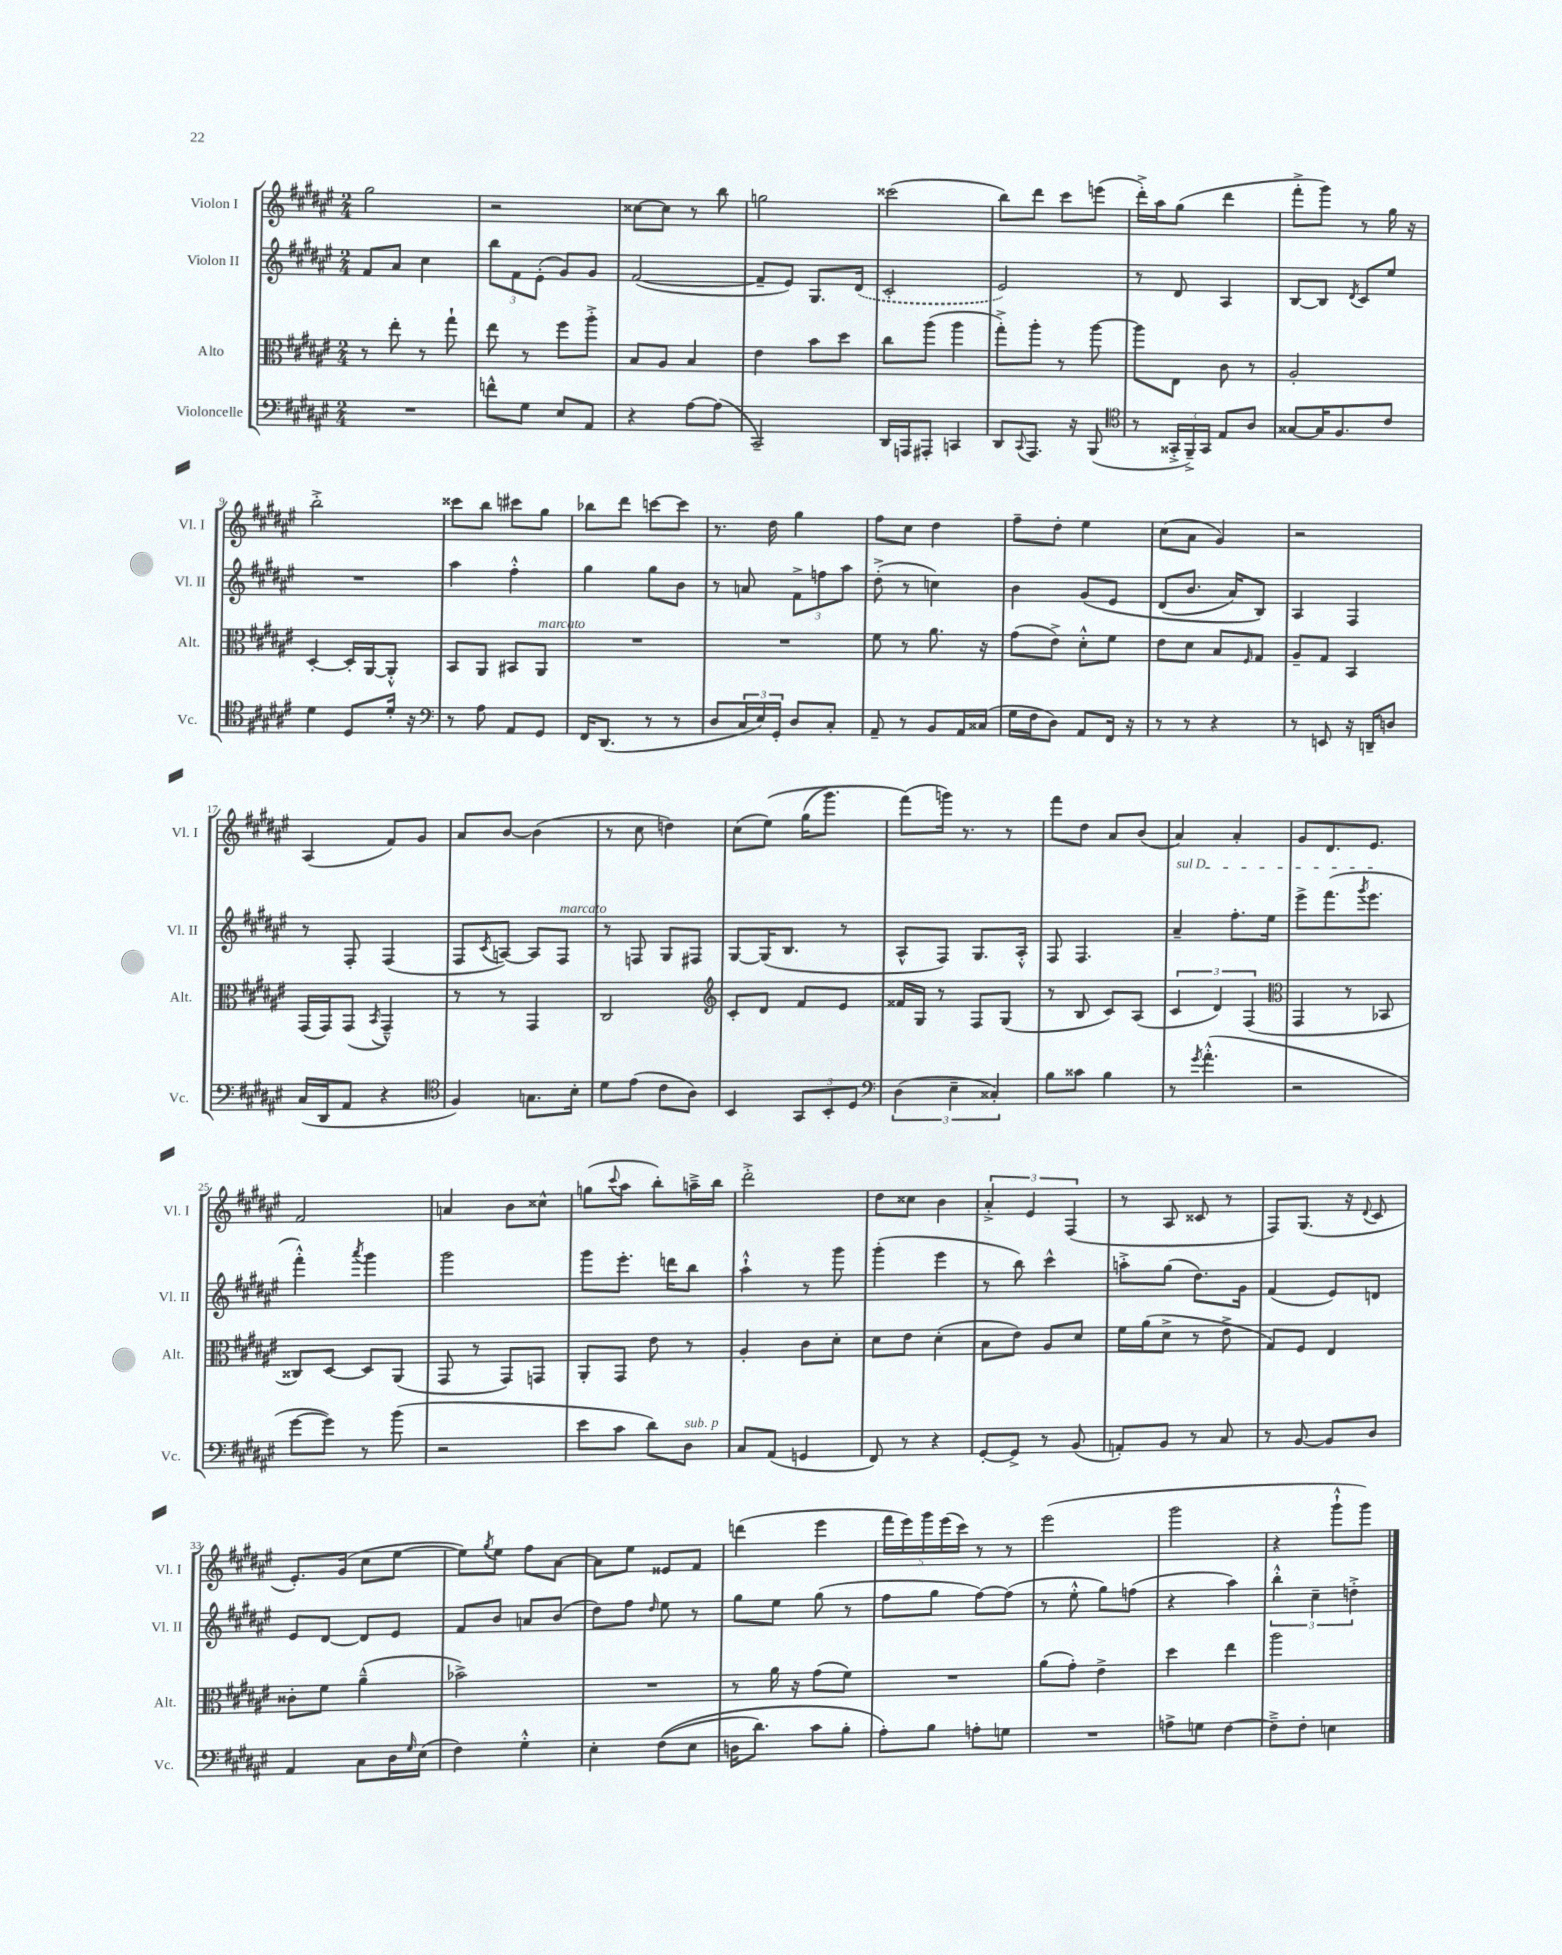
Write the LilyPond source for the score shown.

<<
\new StaffGroup <<
\new Staff = "s0" \with { instrumentName = "Violon I" shortInstrumentName = "Vl. I" } {
    \clef treble \key fis \major \numericTimeSignature \time 2/4
    gis''2 |
    r2 |
    cisis''8~ cisis''8 r8 b''8 |
    g''2 |
    cisis'''2( |
    b''8) dis'''8 cis'''8 e'''8( |
    dis'''16-.->) ais''16 gis''8( dis'''4 |
    fis'''8-.-> gis'''8) r8 gis''16 r16 |
    b''2-.-> |
    cisis'''8 b''8 cis'''8 gis''8 |
    bes''8 dis'''8 c'''8~ c'''8 |
    r8. dis''16 gis''4 |
    fis''8 cis''8 dis''4 |
    fis''8-- dis''8-. eis''4 |
    cis''8( ais'8 gis'4) |
    r2 |
    ais4( fis'8) gis'8 |
    ais'8 b'8~ b'4( |
    r8 cis''8 d''4) |
    cis''8( eis''8)\( gis''16( gis'''8.) |
    fis'''8(\) g'''16) r8. r8 |
    fis'''8 dis''8 ais'8 b'8( |
    ais'4) ais'4-. |
    gis'8 dis'8. eis'8. |
    fis'2 |
    a'4 b'8 cisis''8-^ |
    g''8( \appoggiatura { cis'''8 } ais''8 b''8-.) a''16---> b''16 |
    dis'''2-.-> |
    dis''8 cisis''8 b'4 |
    \tuplet 3/2 { ais'4-.-> eis'4 fis4( } |
    r8 ais8 cisis'8 r8 |
    fis8) gis8.( r16 \appoggiatura { dis'8 } cis'8 |
    eis'8.-.) gis'16( cis''8 eis''8~ |
    eis''8) \acciaccatura { gis''8 } eis''8 fis''8 ais'8~ |
    ais'8 eis''8 eisis'8 fis'8 |
    d'''4( eis'''4 |
    \tuplet 5/4 { fis'''16 eis'''16) gis'''16 eis'''16( cis'''16) } r8 r8 |
    eis'''2( |
    gis'''2 |
    r4 gis'''8-!-^ gis'''8) \bar "|." |
}
\new Staff = "s1" \with { instrumentName = "Violon II" shortInstrumentName = "Vl. II" } {
    \clef treble \key fis \major \numericTimeSignature \time 2/4
    fis'8 ais'8 cis''4 |
    \tuplet 3/2 { b''8 fis'8 eis'8-.( } gis'8) gis'8 |
    fis'2~( |
    fis'8-- eis'8) gis8. \once \slurDashed dis'16( |
    cis'2-. |
    eis'2) |
    r8 dis'8 ais4 |
    b8~ b8 \acciaccatura { dis'8 } cis'8 eis''8 |
    R2 |
    ais''4 fis''4-.-^ |
    gis''4 gis''8 b'8 |
    r8 a'8 \tuplet 3/2 { fis'8-> f''8 ais''8 } |
    dis''8-.->( r8 c''4) |
    b'4 gis'8\( eis'8 |
    dis'8( b'8. ais'16) b8\) |
    ais4 fis4 |
    r8 fis8-. fis4( |
    fis8 \acciaccatura { cis'8 } a8~) a8 fis8^\markup { \italic "marcato" } |
    r8 f8 gis8 fis8 |
    gis8~ gis16( b8. r8 |
    ais8-^ fis8) gis8. ais16-.-^ |
    fis8 fis4. |
    \once \override TextSpanner.bound-details.left.text = \markup { \italic "sul D" } ais'4--\startTextSpan fis''8.-. eis''16 |
    eis'''8-> fis'''8.( \acciaccatura { gis'''8 } eis'''8.\stopTextSpan |
    fis'''4-.-^) \acciaccatura { ais'''8 } gis'''4 |
    gis'''2 |
    gis'''8 eis'''8.-. d'''16 b''8 |
    ais''4-!-^ r8 gis'''8 |
    gis'''4-.( eis'''4 |
    r8 b''8) cis'''4-^ |
    a''8-.-> gis''8( dis''8.) gis'16 |
    fis'4( eis'8) d'8 |
    eis'8 dis'8~ dis'8 eis'8 |
    fis'8 b'8 a'8 b'8( |
    dis''8) fis''8 \grace { dis''16 } eis''8 r8 |
    gis''8 eis''8 gis''8( r8 |
    fis''8 gis''8 fis''8~) fis''8( |
    r8 eis''8-.-^ gis''8) f''8( |
    r4 ais''4) |
    \tuplet 3/2 { b''4-.-^ cis''4-- d''4-.-> } \bar "|." |
}
\new Staff = "s2" \with { instrumentName = "Alto" shortInstrumentName = "Alt." } {
    \clef alto \key fis \major \numericTimeSignature \time 2/4
    r8 eis''8-. r8 gis''8-! |
    eis''8 r8 fis''8 ais''8-.-> |
    b8 ais8 b4 |
    eis'4 b'8 dis''8 |
    cis''8 ais''8( ais''4 |
    gis''8-.->) ais''8-. r8 ais''8~ |
    ais''8 eis8 cis'8 r8 |
    ais2-. |
    dis4~-. dis16-. ais,16~ ais,8-.-^ |
    b,8 ais,8 bis,8 ais,8^\markup { \italic "marcato" } |
    R2 |
    R2 |
    fis'8 r8 ais'8. r16 |
    gis'8( eis'8->) dis'8-.-^ fis'8 |
    eis'8 dis'8 b8 \grace { fis16 } gis8 |
    ais8-- gis8 b,4 |
    gis,16( gis,16) gis,8( \acciaccatura { b,8 } gis,4---^) |
    r8 r8 gis,4 |
    cis2 |
    \clef treble cis'8-. dis'8 fis'8 eis'8 |
    fisis'16 gis16 r8 fis8 gis8( |
    r8 b8 cis'8) ais8( |
    \tuplet 3/2 { cis'4 dis'4) fis4( } |
    \clef alto gis,4 r8 bes,8 |
    cisis8) dis8~ dis8 ais,8( |
    gis,8 r8 gis,8) g,8 |
    ais,8-. gis,8 eis'8 r8 |
    ais4-. cis'8 dis'8-. |
    dis'8 eis'8 dis'4-.( |
    b8 eis'8) ais8 dis'8 |
    fis'16 ais'16( dis'8-> r8 eis'8-> |
    gis8) fis8 eis4 |
    cisis'8-. fis'8 ais'4---^( |
    bes'2->) |
    R2 |
    r8 ais'16 r16 gis'8( fis'8) |
    R2 |
    ais'8( gis'8-.) eis'4-> |
    dis''4 eis''4 |
    ais''2 \bar "|." |
}
\new Staff = "s3" \with { instrumentName = "Violoncelle" shortInstrumentName = "Vc." } {
    \clef bass \key fis \major \numericTimeSignature \time 2/4
    R2 |
    f'8-^ gis8 eis8 ais,8 |
    r4 ais8~ ais8( |
    cis,2--) |
    dis,16 a,,16 ais,,8-. c,4 |
    dis,8 \appoggiatura { cis,8 } ais,,8. r16 b,,8( |
    \clef tenor r8 \tuplet 3/2 { gisis,16-.-> fis,16--->) gisis,16 } eis8 ais8 |
    gisis8~ gisis16 fis8. cis'8 |
    dis'4 dis8 dis'16-. r16 |
    \clef bass r8 ais8 ais,8 gis,8 |
    fis,16 dis,8.( r8 r8 |
    dis8 \tuplet 3/2 { cis16 eis16) gis,16-. } dis8 cis8-. |
    ais,8-- r8 b,8 ais,16 cisis16( |
    gis16 fis16 dis8) ais,8 fis,16 r16 |
    r8 r8 r4 |
    r8 e,8 r16 d,16-- d8 |
    cis16( dis,16 ais,8 r4 |
    \clef tenor fis4) g8. b16-. |
    dis'8 eis'8( cis'8 ais8) |
    b,4 \tuplet 3/2 { gis,8 b,8-. dis8 } |
    \clef bass \tuplet 3/2 { dis4( eis4-- cisis4-.) } |
    b8 cisis'8 b4 |
    r8 \acciaccatura { gis'8 } ais'4.-.-^( |
    r2 |
    gis'8~ gis'8) r8 b'8( |
    r2 |
    eis'8 cis'8 dis'8) dis8^\markup { \italic "sub. p" } |
    cis8 ais,8( g,4 |
    fis,8) r8 r4 |
    gis,8~-. gis,8-> r8 b,8( |
    a,8-.) b,8 r8 cis8 |
    r8 b,8~ b,8 dis8 |
    ais,4 cis8 dis16 \grace { gis16 } eis16( |
    fis4) gis4-.-^ |
    eis4-. fis8(\( eis8 |
    d16 dis'8.) cis'8 b8-. |
    ais8-.\) b8 a8-. g8 |
    R2 |
    a8-> g8 fis4~ |
    fis8---> fis8-. e4 \bar "|." |
}
>>
>>
